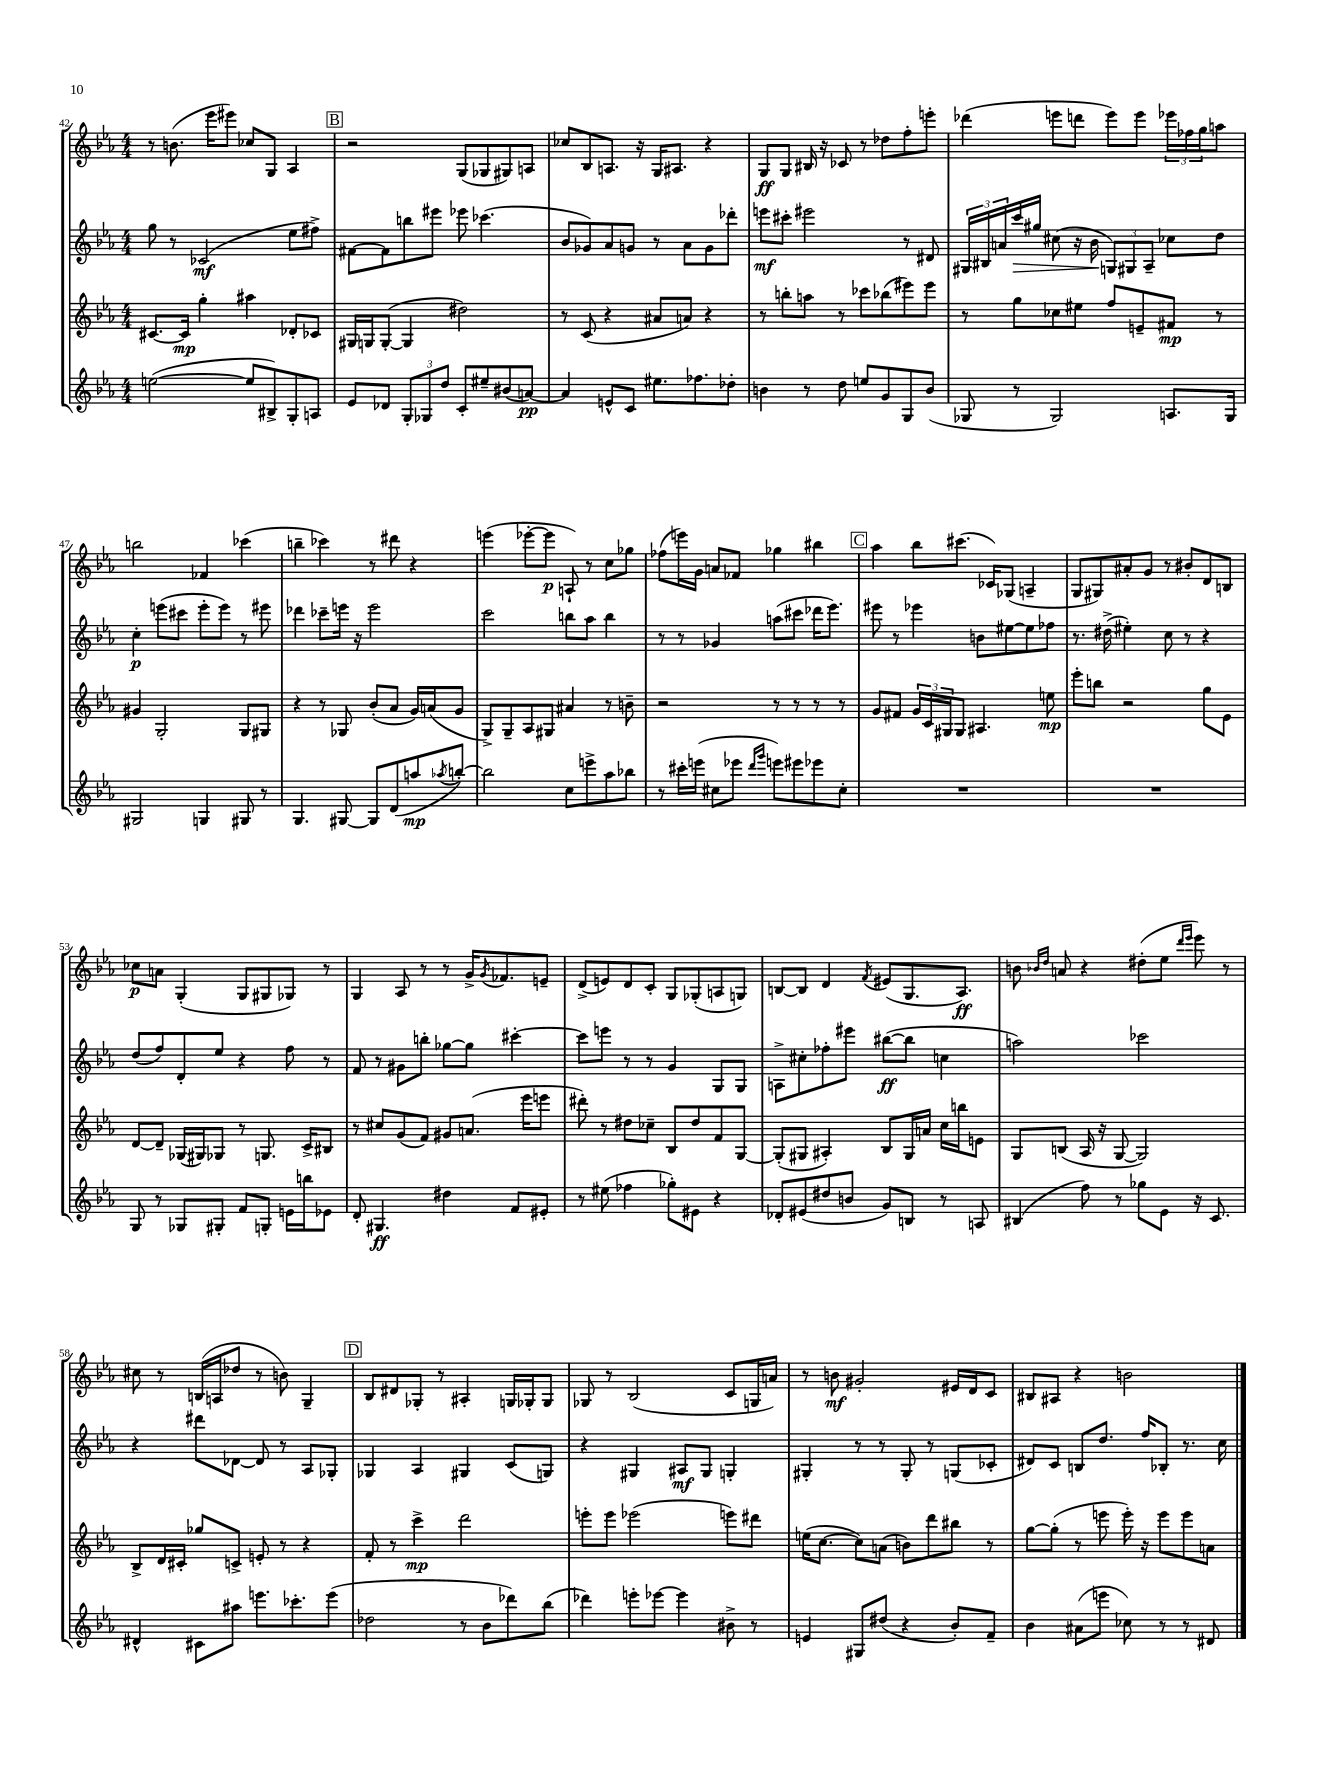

**kern	**dynam	**kern	**dynam	**kern	**dynam	**kern	**dynam
*part4	*part4	*part3	*part3	*part2	*part2	*part1	*part1
*staff4	*staff4	*staff3	*staff3	*staff2	*staff2	*staff1	*staff1
*clefG2	*	*clefG2	*	*clefG2	*	*clefG2	*
*k[b-e-a-]	*	*k[b-e-a-]	*	*k[b-e-a-]	*	*k[b-e-a-]	*
*M4/4	*	*M4/4	*	*M4/4	*	*M4/4	*
=42	=42	=42	=42	=42	=42	=42	=42
([2een\	.	[8.c#X/L	.	8gg\	.	8r	.
.	.	.	.	8r	.	(8.bn\	.
.	.	16c#/Jk]	mp	.	.	.	.
.	.	4gg'\	.	(2c-X/	mf	.	.
.	.	.	.	.	.	16eee-\KL	.
.	.	.	.	.	.	8eee#X\J)	.
8ee/L]	.	4aa#X\	.	.	.	8cc-X/L	.
8B#X^/)	.	.	.	.	.	8G/J	.
8G'/	.	8d-X'/L	.	8ee-\L	.	4A-/	.
8An/J	.	8c-X/J	.	8ff#X^\J)	.	.	.
!!LO:REH:place=s1:t=B
=43	=43	=43	=43	=43	=43	=43	=43
8e-/L	.	16G#X/LL	.	[8f#X\L	.	2r	.
.	.	16Gn/J	.	.	.	.	.
8d-X/J	.	([8G'/J	.	8f#\]	.	.	.
12G'/L	.	4G/]	.	8bbn\	.	.	.
12G-X/	.	.	.	.	.	.	.
.	.	.	.	8eee#X\J	.	.	.
12dd/J	.	.	.	.	.	.	.
8c'/L	.	2dd#X\)	.	8eee-X\	.	(8G/L	.
8ee#X~/	.	.	.	(4.ccc-X\	.	8G-X/	.
(8b#X/	.	.	.	.	.	8G#X/)	.
[8an/J)	pp	.	.	.	.	8An/J	.
=44	=44	=44	=44	=44	=44	=44	=44
4a/]	.	8r	.	8b-/L	.	8cc-X/L	.
.	.	(8c/	.	8g-X/)	.	8B-/	.
8en^^/L	.	4r	.	8a-/	.	8.An/J	.
8c/J	.	.	.	8gn/J	.	.	.
.	.	.	.	.	.	16r	.
8.ee#X\L	.	8a#X/L	.	8r	.	16G/KL	.
.	.	.	.	.	.	8.A#X/J	.
.	.	8an/J)	.	8a-\L	.	.	.
8.ff-X\	.	.	.	.	.	.	.
.	.	4r	.	8g\	.	4r	.
8dd-X'\J	.	.	.	8ddd-X'\J	.	.	.
=45	=45	=45	=45	=45	=45	=45	=45
4bn\	.	8r	.	8eeen\L	mf	8G/L	ff
.	.	8bbn'\L	.	8ccc#X'\J	.	8G/J	.
8r	.	8aan\J	.	2eee#X\	.	16B#X/	.
.	.	.	.	.	.	16r	.
8dd\	.	8r	.	.	.	8c-X/	.
8een/L	.	8ccc-X\L	.	.	.	8r	.
8g/	.	(8bb-X\	.	.	.	8dd-X\L	.
8G/	.	8eee#X\)	.	8r	.	8ff'\	.
(8b/J	.	8eee#\J	.	8d#X/	.	8eeen'\J	.
=46	=46	=46	=46	=46	=46	=46	=46
8G-X/	.	8r	.	24G#X/LL	.	(4ddd-X\	.
.	.	.	.	24B#X/	.	.	.
.	.	.	.	24an/	.	.	.
!	!	!	!	!	!LO:HP:b	!	!
8r	.	8gg\L	.	16ccc/	>	.	.
.	.	.	.	16gg#X/JJ	.	.	.
2G-/)	.	8cc-X\	.	(8cc#X\	.	8eeen\L	.
.	.	8ee#X\J	.	16r	.	8dddn\J	.
.	.	.	.	16b-\	.	.	.
.	.	8ff/L	.	12Gn/L)	]	8eee\L)	.
.	.	.	.	12G#X/	.	.	.
.	.	8en~/	.	.	.	8eee\J	.
.	.	.	.	12A-~/J	.	.	.
8.An/L	.	8f#X/J	mp	8cc-X\L	.	24eee-X\LL	.
.	.	.	.	.	.	24ff-X\	.
.	.	.	.	.	.	24gg\J	.
.	.	8r	.	8dd\J	.	8aan\J	.
16G-/Jk	.	.	.	.	.	.	.
!!LO:LB:g=z
=47	=47	=47	=47	=47	=47	=47	=47
2G#X/	.	4g#X/	.	4cc'\	p	2bbn\	.
.	.	2G'/	.	(8eeen\L	.	.	.
.	.	.	.	8ccc#X\J	.	.	.
4Gn/	.	.	.	8eee'\L	.	4f-X/	.
.	.	.	.	8eee\J)	.	.	.
8G#X/	.	8G/L	.	8r	.	(4ccc-X\	.
8r	.	8G#X/J	.	8eee#X\	.	.	.
=48	=48	=48	=48	=48	=48	=48	=48
4.G/	.	4r	.	4ddd-X\	.	4bbn~\	.
.	.	8r	.	8ccc-X~\L	.	4ccc-X\)	.
[8G#X/	.	8G-X/	.	16eeen\Jk	.	.	.
.	.	.	.	16r	.	.	.
8G#/L]	.	(8b-'/L	.	2eee\	.	8r	.
(8d/	.	8a-/J	.	.	.	8ddd#X\	.
8aan/	mp	16g/LL)	.	.	.	4r	.
.	.	(16an/J	.	.	.	.	.
8qaa-X/	.	.	.	.	.	.	.
[8bbn'/J)	.	8g/J	.	.	.	.	.
=49	=49	=49	=49	=49	=49	=49	=49
2bb\]	.	8G^/L)	.	2ccc\	.	(4eeen\	.
.	.	8G~/	.	.	.	.	.
.	.	8A-/	.	.	.	[8eee-X'\L	.
.	.	8G#X/J	.	.	.	8eee-\J]	p
8cc\L	.	4a#X/	.	8bbn\L	.	8An`/)	.
8eeen^\	.	.	.	8aa-\J	.	8r	.
8aa-\	.	8r	.	4bb\	.	8cc\L	.
8bb-X\J	.	8bn~\	.	.	.	8gg-X\J	.
=50	=50	=50	=50	=50	=50	=50	=50
8r	.	2r	.	8r	.	(8ff-X\L	.
16ccc#X'\LL	.	.	.	8r	.	16eeen\L)	.
(16eeen\JJ	.	.	.	.	.	16g\JJ	.
8cc#X\L	.	.	.	4g-X/	.	8an/L	.
8eee-X\J	.	.	.	.	.	8f-X/J	.
16qqddd/LL	.	.	.	.	.	.	.
16qqggg/JJ	.	.	.	.	.	.	.
8eeen\L)	.	8r	.	(8aan\L	.	4gg-X\	.
8eee#X\	.	8r	.	8ccc#X\J	.	.	.
8eee-X\	.	8r	.	16ddd-X\KL	.	4bb#X\	.
.	.	.	.	8.eee-\J)	.	.	.
8cc#'\J	.	8r	.	.	.	.	.
!!LO:REH:place=s1:t=C
=51	=51	=51	=51	=51	=51	=51	=51
1r	.	8g/L	.	8eee#X\	.	4aa-\	.
.	.	8f#X/J	.	8r	.	.	.
.	.	24g/LL	.	4eee-X\	.	8bb-\L	.
.	.	24c/	.	.	.	.	.
.	.	24G#X/J	.	.	.	.	.
.	.	8G#/J	.	.	.	(8.ccc#X\J	.
.	.	4.A#X/	.	8bn\L	.	.	.
.	.	.	.	.	.	16c-X/KL)	.
.	.	.	.	[8ee#X\	.	(8G-X/J	.
.	.	.	.	8ee#\]	.	4An~/	.
.	.	8een\	mp	8ff-X\J	.	.	.
=52	=52	=52	=52	=52	=52	=52	=52
1r	.	8eee-'\L	.	8.r	.	8G/L	.
.	.	8bbn\J	.	.	.	8G#X/)	.
.	.	.	.	(16dd#X^\	.	.	.
.	.	2r	.	4ee#X'\)	.	8a#X'/	.
.	.	.	.	.	.	8g/J	.
.	.	.	.	8cc\	.	8r	.
.	.	.	.	8r	.	8b#X'/L	.
.	.	8gg\L	.	4r	.	8d/	.
.	.	8e-\J	.	.	.	8Bn/J	.
!!LO:LB:g=z
=53	=53	=53	=53	=53	=53	=53	=53
8G/	.	[8d/L	.	(8dd/L	.	8cc-X\L	p
8r	.	8d~/J]	.	8ff/)	.	8an\J	.
8G-X/L	.	(16G-X/LL	.	8d'/	.	(4G'/	.
.	.	16G#X/J)	.	.	.	.	.
8G#X'/J	.	8G-X/J	.	8ee-/J	.	.	.
8f/L	.	8r	.	4r	.	8G/L	.
8Gn'/J	.	8.Gn/	.	.	.	8G#X/	.
16en\LL	.	.	.	8ff\	.	8G-X/J)	.
16bbn\J	.	16c^/KL	.	.	.	.	.
8e-X\J	.	8B#X/J	.	8r	.	8r	.
=54	=54	=54	=54	=54	=54	=54	=54
8d'/	.	8r	.	8f/	.	4G/	.
4.G#X/	ff	8cc#X/L	.	8r	.	.	.
.	.	(8g/	.	8g#X\L	.	8A-/	.
.	.	8f/J)	.	8bbn'\J	.	8r	.
4dd#X\	.	8g#X/L	.	[8gg-X\L	.	8r	.
.	.	(8.an/J	.	8gg-\J]	.	16g^/KL	.
.	.	.	.	.	.	8qg/	.
.	.	.	.	.	.	8.f-X/	.
8f/L	.	.	.	[4ccc#X'\	.	.	.
.	.	16eee-\KL	.	.	.	.	.
8e#X'/J	.	8eeen\J	.	.	.	8en~/J	.
=55	=55	=55	=55	=55	=55	=55	=55
8r	.	8ddd#X'\)	.	8ccc#\L]	.	(8d^/L	.
(8ee#X\	.	8r	.	8eeen\J	.	8en/)	.
4ff-X\	.	8dd#X\L	.	8r	.	8d/	.
.	.	8cc-X~\J	.	8r	.	8c'/J	.
8gg-X'\L)	.	8B-/L	.	4g/	.	8G/L	.
8e#X\J	.	8dd#/	.	.	.	(8G-X'/	.
4r	.	8f/	.	8G/L	.	8An/	.
.	.	[8G/J	.	8G/J	.	8Gn/J)	.
=56	=56	=56	=56	=56	=56	=56	=56
8d-X'/L	.	(8G'/L]	.	8An^\L	.	[8Bn/L	.
(8e#X/	.	8G#X/J	.	8cc#X'\	.	8B/J]	.
8dd#X/	.	4A#X'/)	.	8ff-X'\	.	4d/	.
8bn/J	.	.	.	8eee#X\J	.	.	.
.	.	.	.	.	.	8qf/	.
8g/L)	.	8B-/L	.	([8bb#X\L	ff	(8e#X/L	.
8Bn/J	.	16G#/L	.	8bb#\J]	.	8.G/	.
.	.	16an/JJ	.	.	.	.	.
8r	.	16cc\LL	.	4ccn\	.	.	.
.	.	16bbn\J	.	.	.	8.A-/J)	ff
8An/	.	8en\J	.	.	.	.	.
=57	=57	=57	=57	=57	=57	=57	=57
(4B#X/	.	8G/L	.	2aan\)	.	8bn\	.
.	.	.	.	.	.	16qqb-X/LL	.
.	.	.	.	.	.	16qqdd/JJ	.
.	.	(8Bn/J	.	.	.	8an/	.
8ff\)	.	16A-/	.	.	.	4r	.
.	.	16r	.	.	.	.	.
8r	.	[8G/	.	.	.	.	.
8gg-X\L	.	2G/])	.	2ccc-X\	.	(8dd#X'\L	.
8e-\J	.	.	.	.	.	8ee-\J	.
.	.	.	.	.	.	16qqddd/LL	.
.	.	.	.	.	.	16qqeee-/JJ	.
16r	.	.	.	.	.	8eee-\)	.
8.c/	.	.	.	.	.	.	.
.	.	.	.	.	.	8r	.
!!LO:LB:g=z
=58	=58	=58	=58	=58	=58	=58	=58
4d#X^^/	.	8B-^/L	.	4r	.	8cc#X\	.
.	.	16d/L	.	.	.	8r	.
.	.	16c#X'/JJ	.	.	.	.	.
8c#X\L	.	8gg-X/L	.	8ddd#X\L	.	(16Bn/LL	.
.	.	.	.	.	.	16An/J	.
8aa#X\J	.	8cn^/J	.	[8d-X\J	.	8dd-X/J	.
8.eeen\L	.	8en'/	.	8d-/]	.	8r	.
.	.	8r	.	8r	.	8bn\)	.
8.ccc-X'\	.	.	.	.	.	.	.
.	.	4r	.	8A-/L	.	4G~/	.
(8eee\J	.	.	.	8G-X'/J	.	.	.
!!LO:REH:place=s1:t=D
=59	=59	=59	=59	=59	=59	=59	=59
2dd-X\	.	8f'/	.	4G-X/	.	8B-/L	.
.	.	8r	.	.	.	8d#X/	.
.	.	4ccc^\	mp	4A-/	.	8G-X'/J	.
.	.	.	.	.	.	8r	.
8r	.	2ddd\	.	4G#X/	.	4A#X'/	.
8b-\L	.	.	.	.	.	.	.
8ddd-X\)	.	.	.	(8c/L	.	16Gn/LL	.
.	.	.	.	.	.	16G-X'/J	.
(8bb-\J	.	.	.	8Gn/J)	.	8G-/J	.
=60	=60	=60	=60	=60	=60	=60	=60
4ddd-X\)	.	8eeen'\L	.	4r	.	8G-X/	.
.	.	8eee\J	.	.	.	8r	.
8eeen'\L	.	(2eee-X\	.	4G#X/	.	(2B-/	.
[8eee-X\J	.	.	.	.	.	.	.
4eee-\]	.	.	.	8A#X/L	mf	.	.
.	.	.	.	8G#/J	.	.	.
8b#X^\	.	8eeen\L)	.	4Gn'/	.	8c/L	.
8r	.	8ddd#X\J	.	.	.	16Gn/L	.
.	.	.	.	.	.	16an/JJ)	.
=61	=61	=61	=61	=61	=61	=61	=61
4en/	.	(16een\KL	.	4G#X'/	.	8r	.
.	.	[8.cc\J	.	.	.	.	.
.	.	.	.	.	.	8bn\	mf
8G#X/L	.	8cc\L])	.	8r	.	2g#X'/	.
(8dd#X/J	.	(8an\J	.	8r	.	.	.
4r	.	8bn\L)	.	8G#'/	.	.	.
.	.	8ddd\	.	8r	.	.	.
8b-'/L)	.	8bb#X\J	.	(8Gn/L	.	16e#X/LL	.
.	.	.	.	.	.	16d/J	.
8f~/J	.	8r	.	8c-X'/J	.	8c/J	.
=62	=62	=62	=62	=62	=62	=62	=62
4b-\	.	[8gg\L	.	8d#X/L)	.	8B#X/L	.
.	.	(8gg'\J]	.	8c/J	.	8A#X/J	.
(8a#X\L	.	8r	.	8Bn/L	.	4r	.
8eeen\J	.	8eeen\	.	8.dd/J	.	.	.
8cc-X\)	.	16eee'\)	.	.	.	2bn\	.
.	.	16r	.	16ff/KL	.	.	.
8r	.	8eee\L	.	8B-X'/J	.	.	.
8r	.	8eee\	.	8.r	.	.	.
8d#X/	.	8an\J	.	.	.	.	.
.	.	.	.	16cc\	.	.	.
==	==	==	==	==	==	==	==
*-	*-	*-	*-	*-	*-	*-	*-
